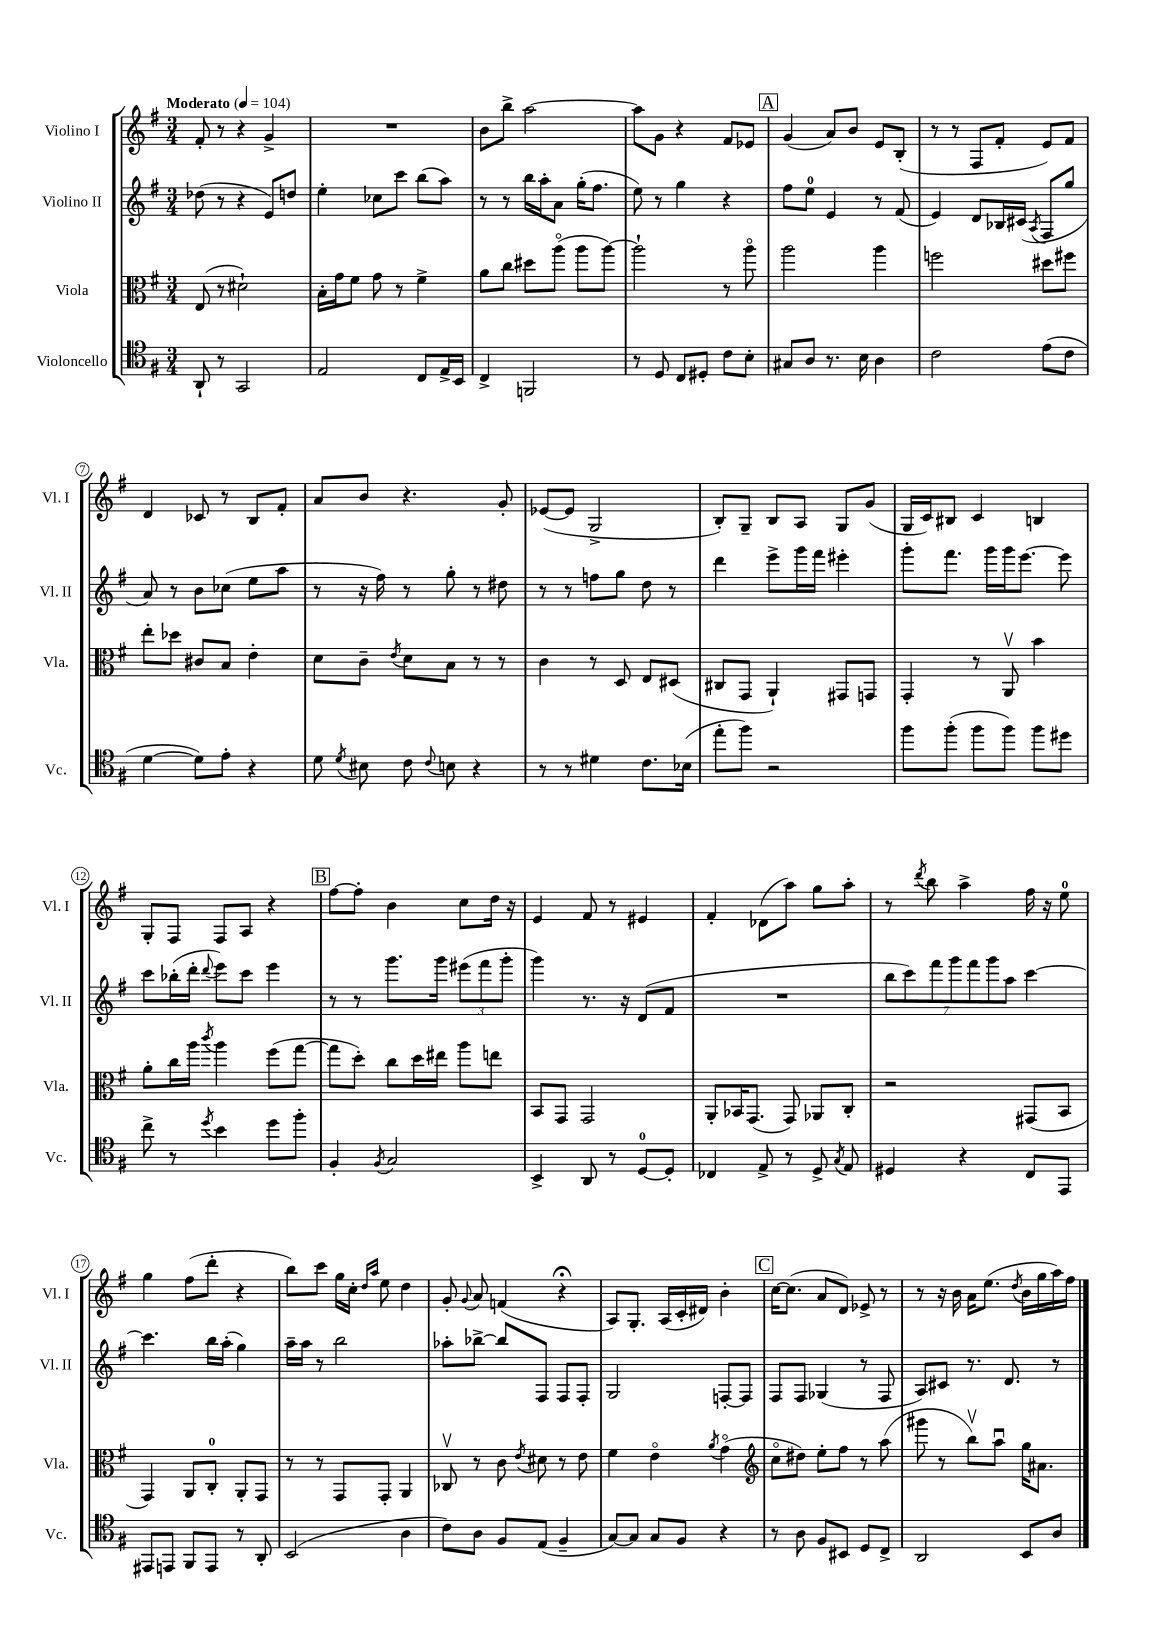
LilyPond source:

<<
\new StaffGroup <<
\new Staff = "s0" \with { instrumentName = "Violino I" shortInstrumentName = "Vl. I" } {
    \clef treble \key g \major \numericTimeSignature \time 3/4 \tempo "Moderato" 4 = 104
    \autoBeamOff fis'8-. r8 r4 g'4-> |
    R2. |
    b'8[ b''8]-> a''2~ |
    a''8[ g'8] r4 fis'8[ ees'8] |
    \mark \markup { \box "A" } g'4( a'8[) b'8] e'8[ b8]-.( |
    r8 r8 fis8[ fis'8]-. e'8[) fis'8] |
    d'4 ces'8 r8 b8[ fis'8]-. |
    a'8[ b'8] r4. g'8-. |
    ees'8[~( ees'8] g2-> |
    b8[-.) g8]-- b8[ a8] g8[ g'8]( |
    g16[ c'16) bis8] c'4 b4 |
    g8[-. fis8] fis8[ a8] r4 |
    \mark \markup { \box "B" } fis''8[~ fis''8]-. b'4 c''8[ d''16] r16 |
    e'4 fis'8 r8 eis'4 |
    fis'4-. des'8[( a''8]) g''8[ a''8]-. |
    r8 \acciaccatura { d'''8 } b''8 a''4-> fis''16 r16 e''8-0 |
    g''4 fis''8[( d'''8]-. r4 |
    b''8[) c'''8] g''16[ c''16]-. \grace { d''16[ a''16] } e''8 d''4 |
    g'8-. \appoggiatura { g'8 } a'8 f'4( r4\fermata |
    a8[) g8.]-. a16[( c'16-. dis'16]) b'4-. |
    \mark \markup { \box "C" } c''16[~ c''8.]( a'8[ d'8]) ees'8-> r8 |
    r8 r16 b'16 a'16[ e''8.]( \acciaccatura { d''8 } b'16[ g''16 a''16) fis''16] \bar "|." |
}
\new Staff = "s1" \with { instrumentName = "Violino II" shortInstrumentName = "Vl. II" } {
    \clef treble \key g \major \numericTimeSignature \time 3/4
    \autoBeamOff des''8( r8 r4 e'8[) d''8] |
    e''4-. ces''8[ c'''8] b''8[( a''8]) |
    r8 r8 b''16[ a''16-. a'8] g''16[-.( fis''8.] |
    e''8) r8 g''4 r4 |
    \mark \markup { \box "A" } fis''8[ e''8]-0 e'4 r8 fis'8( |
    e'4) d'8[ bes16 cis'16]( \acciaccatura { a8 } fis8[ g''8] |
    a'8) r8 b'8[ ces''8]( e''8[ a''8] |
    r8 r16 fis''16) r8 g''8-. r8 dis''8 |
    r8 r8 f''8[ g''8] d''8 r8 |
    d'''4 e'''8[-> g'''16 fis'''16] eis'''4-. |
    g'''8[-. fis'''8.] g'''16[ g'''16 e'''8.]~ e'''8 |
    c'''8[ bes''16-.( d'''16]-. \appoggiatura { d'''8 } e'''8[) c'''8] e'''4 |
    \mark \markup { \box "B" } r8 r8 g'''8.[ g'''16] \tuplet 3/2 { eis'''8[( fis'''8 g'''8]-. } |
    g'''4) r8. r16 d'8[( fis'8] |
    R2. |
    \tuplet 7/4 { b''8[ c'''8) fis'''8 g'''8 fis'''8 g'''8 a''8] } c'''4~ |
    c'''4. b''16[ a''16]-.( g''4) |
    a''16[-- a''16] r8 b''2 |
    aes''8[-. bes''8]~-> bes''8[ fis8] fis8[ fis8]-. |
    g2 f8[~-. f8] |
    \mark \markup { \box "C" } fis8[ fis8] ges4( r8 fis8 |
    a8[) cis'8] r8. d'8. r8 \bar "|." |
}
\new Staff = "s2" \with { instrumentName = "Viola" shortInstrumentName = "Vla." } {
    \clef alto \key g \major \numericTimeSignature \time 3/4
    \autoBeamOff e8( r8 dis'2-!) |
    b16[-. g'16 fis'8] g'8 r8 fis'4-> |
    a'8[ c''8] dis''8[ a''8]\flageolet( a''8[ a''8]~) |
    a''2-! r8 a''8\flageolet |
    \mark \markup { \box "A" } a''2 a''4 |
    f''2 dis''8[ fis''8] |
    e''8[-. des''8] cis'8[ b8] e'4-. |
    d'8[ c'8]-- \acciaccatura { e'8 } d'8[ b8] r8 r8 |
    c'4 r8 d8 e8[ dis8]( |
    cis8[ g,8] a,4-!) gis,8[ g,8] |
    g,4-. r8 a,8\upbow b'4 |
    a'8[-. c''16 a''16] \acciaccatura { c'''8 } a''4 fis''8[( g''8]~ |
    \mark \markup { \box "B" } g''8[ d''8]-.) c''8[ d''16 eis''16] a''8[ e''8] |
    b,8[ g,8] g,2 |
    a,8[-. bes,16 g,8.]( g,8) aes,8[ c8]-. |
    r2 gis,8[( b,8] |
    g,4) a,8[ c8]-0-. a,8[-. g,8] |
    r8 r8 g,8[ g,8]-. a,4 |
    ces8\upbow r8 c'8 \acciaccatura { e'8 } dis'8 r8 e'8 |
    fis'4 e'4\flageolet \acciaccatura { a'8 } g'4\flageolet( |
    \mark \markup { \box "C" } \clef treble c''8[\flageolet dis''8]) e''8[-. fis''8] r8 a''8( |
    gis'''8 r8 b''8[\upbow) a''8]\downbow g''16[ ais'8.] \bar "|." |
}
\new Staff = "s3" \with { instrumentName = "Violoncello" shortInstrumentName = "Vc." } {
    \clef tenor \key g \major \numericTimeSignature \time 3/4
    \autoBeamOff a,8-! r8 g,2 |
    e2 c8[ e16-> b,16] |
    c4-> f,2 |
    r8 d8 c8[ dis8]-. c'8[ b8]-. |
    \mark \markup { \box "A" } gis8[ a8] r8. b16 a4 |
    c'2 e'8[( c'8] |
    d'4~ d'8[) e'8]-. r4 |
    d'8 \acciaccatura { d'8 } bis8 c'8 \appoggiatura { c'8 } b8 r4 |
    r8 r8 dis'4 c'8.[ bes16]( |
    e''8[-. fis''8]) r2 |
    fis''8[ fis''8]-.( fis''8[ fis''8]) fis''8[ dis''8] |
    c''8-> r8 \acciaccatura { d''8 } b'4 d''8[ fis''8]-. |
    \mark \markup { \box "B" } fis4-. \acciaccatura { fis8 } g2 |
    b,4-> a,8 r8 d8[-0~ d8]-. |
    ces4 e8-> r8 d8-> \acciaccatura { g8 } e8 |
    dis4 r4 c8[ e,8] |
    eis,8[ e,8] fis,8[ e,8] r8 a,8-. |
    b,2( a4 |
    c'8[) a8] fis8[ e8]( fis4-- |
    g8[~) g8] g8[ fis8] r4 |
    \mark \markup { \box "C" } r8 a8 fis8[ bis,8] d8[ c8]-> |
    a,2 b,8[ a8] \bar "|." |
}
>>
>>
\layout { \context { \Score \override BarNumber.stencil = #(make-stencil-circler 0.1 0.3 ly:text-interface::print) } }
